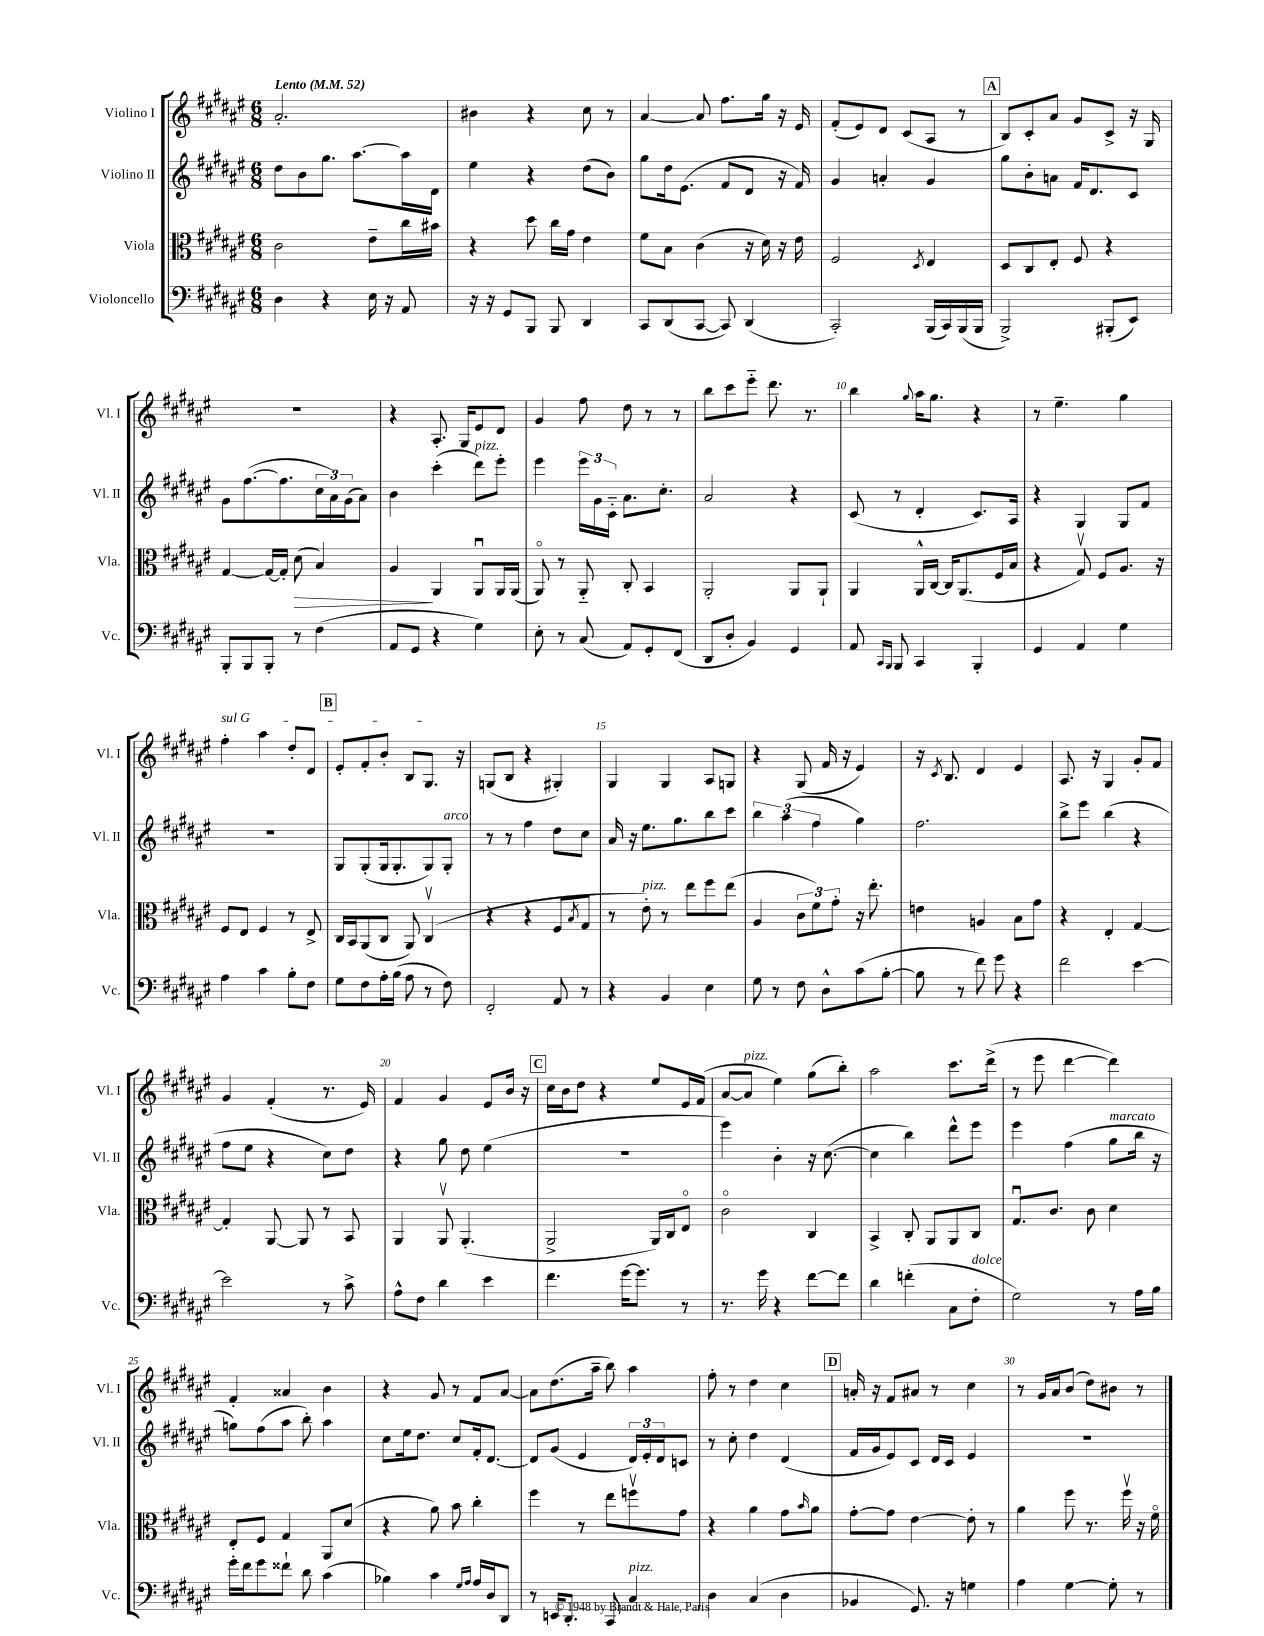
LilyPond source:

<<
\new StaffGroup <<
\new Staff = "s0" \with { instrumentName = "Violino I" shortInstrumentName = "Vl. I" } {
    \clef treble \key fis \major \numericTimeSignature \time 6/8 \tempo "Lento" 4 = 52
    ais'2.-. |
    bis'4 r4 cis''8 r8 |
    ais'4~ ais'8 fis''8. gis''16 r16 eis'16 |
    fis'8-.( eis'8) dis'8 cis'8( ais8 r8 |
    \mark \markup { \box "A" } b8) cis'8-. ais'8 gis'8 cis'8-> r16 gis16 |
    R2. |
    r4 ais8.-. gis16 eis'8 dis'8 |
    gis'4 fis''8 dis''8 r8 r8 |
    b''8 cis'''8 eis'''8-_ dis'''8. r8. |
    b''4 \appoggiatura { gis''8 } ais''16 gis''8. r4 |
    r8 eis''4.-- gis''4 |
    \once \override TextSpanner.bound-details.left.text = \markup { \italic "sul G" } fis''4-.\startTextSpan ais''4 dis''8-. dis'8 |
    \mark \markup { \box "B" } eis'8-. fis'8-. b'8-. b8 gis8.\stopTextSpan r16 |
    g8( b8 r4 gis4-.) |
    gis4 gis4 ais8 g8 |
    r4 gis8( fis'16 r16 eis'4) |
    r16 \acciaccatura { cis'8 } b8. dis'4 eis'4 |
    ais8. r16 gis4 gis'8-. fis'8 |
    gis'4 fis'4-.( r8. eis'16) |
    fis'4 gis'4 eis'8 b'16 r16 |
    \mark \markup { \box "C" } cis''16 b'16 dis''8 r4 eis''8 eis'16 fis'16( |
    ais'8~ ais'8^\markup { \italic "pizz." } eis''4) gis''8( b''8-.) |
    ais''2 cis'''8. dis'''16->( |
    r8 eis'''8 dis'''4~ dis'''4) |
    fis'4-. aisis'4 b'4 |
    r4 gis'8 r8 fis'8 ais'8~ |
    ais'8 dis''8.( ais''16-- b''8) ais''4 |
    fis''8-. r8 dis''4 cis''4 |
    \mark \markup { \box "D" } a'16-. r16 fis'8 ais'8 r8 cis''4 |
    r8 gis'16 ais'16 b'8( dis''8) bis'8 r8 \bar "|." |
}
\new Staff = "s1" \with { instrumentName = "Violino II" shortInstrumentName = "Vl. II" } {
    \clef treble \key fis \major \numericTimeSignature \time 6/8
    dis''8 b'8 gis''8. ais''8.~ ais''16 dis'16 |
    eis''4 r4 dis''8( b'8) |
    gis''8 dis''16 eis'8.( fis'8 dis'8 r16 fis'16) |
    gis'4 a'4-. gis'4 |
    \mark \markup { \box "A" } gis''8 b'8-. a'8 fis'16 dis'8. cis'8 |
    gis'8 fis''8.~( fis''8. \tuplet 3/2 { cis''16 ais'16) gis'16( } ais'8) |
    b'4 cis'''4-.( dis'''8^\markup { \italic "pizz." }) eis'''8-. |
    eis'''4 \tuplet 3/2 { eis'''16 gis'16 cis'16-_ } ais'8. cis''8.-. |
    ais'2 r4 |
    cis'8( r8 dis'4-. cis'8.) ais16 |
    r4 gis4 gis8 fis'8 |
    R2. |
    \mark \markup { \box "B" } gis8 gis8-.( gis16 gis8.-. gis8) gis8-.^\markup { \italic "arco" } |
    r8 r8 fis''4 dis''8 cis''8 |
    ais'16 r16 eis''8. gis''8. b''8 cis'''8 |
    \tuplet 3/2 { b''4 ais''4( fis''4 } gis''4) |
    fis''2. |
    b''8-> eis'''8 b''4( r4 |
    fis''8 eis''8 r4 cis''8) dis''8 |
    r4 gis''8 dis''8 eis''4( |
    \mark \markup { \box "C" } R2. |
    eis'''4) b'4-. r16 cis''8.~( |
    cis''4 b''4) dis'''8-^ eis'''8 |
    eis'''4 fis''4( gis''8^\markup { \italic "marcato" } b''16 r16 |
    g''8) fis''8( ais''8 b''8-.) ais''4 |
    cis''8 eis''16 dis''8. cis''8 fis'16-. dis'8.~ |
    dis'8 gis'8( eis'4 \tuplet 3/2 { dis'16) eis'16-. dis'16 } c'8 |
    r8 cis''8-. dis''4 dis'4( |
    \mark \markup { \box "D" } fis'16 gis'16 eis'8) cis'8 dis'16 cis'16 eis'4 |
    R2. \bar "|." |
}
\new Staff = "s2" \with { instrumentName = "Viola" shortInstrumentName = "Vla." } {
    \clef alto \key fis \major \numericTimeSignature \time 6/8
    cis'2 eis'8-- cis''16 bis'16 |
    r4 dis''8 cis''16 gis'16 eis'4 |
    fis'8 b8 cis'4( r16 dis'16) r16 eis'16 |
    fis2 \acciaccatura { dis8 } eis4 |
    \mark \markup { \box "A" } dis8 cis8 eis8-. fis8 r4 |
    gis4~ gis16~ gis16-. dis'8\>( b4) |
    ais4\! ais,4 ais,8\downbow ais,16 ais,16( |
    ais,8\flageolet) r8 ais,8-_ cis8-. b,4 |
    ais,2-. ais,8 ais,8-! |
    ais,4 ais,16-^ cis16~ cis16 ais,8.( fis16 b16 |
    r4 gis8\upbow) fis8 ais8. r16 |
    fis8 eis8 fis4 r8 eis8-> |
    \mark \markup { \box "B" } cis16 b,16 ais,8( cis8 ais,8) cis4\upbow( |
    r4 r4 fis8 \acciaccatura { b8 } gis8 |
    r8 eis'8-.^\markup { \italic "pizz." }) r8 eis''8 fis''8 eis''8( |
    ais4 \tuplet 3/2 { cis'8 fis'8) gis'8-. } r16 eis''8.-. |
    e'4 a4 b8 gis'8 |
    r4 eis4-. gis4~ |
    gis4-. ais,8~ ais,8 r8 b,8 |
    ais,4 ais,8\upbow ais,4.-.( |
    \mark \markup { \box "C" } ais,2-> ais,16) cis16 eis8\flageolet |
    cis'2\flageolet cis4 |
    b,4-> cis8-. ais,8 ais,8 cis8 |
    gis8.\downbow cis'8. cis'8 dis'4 |
    eis8-. fis8 gis4 ais,8 dis'8( |
    r4 ais'8) b'8 cis''4-. |
    fis''4 r8 eis''8 f''8\upbow gis'8 |
    r4 ais'4 gis'8 \grace { b'16 } ais'8 |
    \mark \markup { \box "D" } gis'8~-. gis'8 eis'4~ eis'8-. r8 |
    ais'4 fis''8 r8. fis''16\upbow r16 fis'16\flageolet \bar "|." |
}
\new Staff = "s3" \with { instrumentName = "Violoncello" shortInstrumentName = "Vc." } {
    \clef bass \key fis \major \numericTimeSignature \time 6/8
    dis4 r4 eis16 r16 ais,8 |
    r16 r16 gis,8 b,,8 b,,8 dis,4 |
    cis,8 dis,8( cis,8~ cis,8) dis,4( |
    cis,2-.) b,,16( cis,16) b,,16( b,,16 |
    \mark \markup { \box "A" } b,,2->) bis,,8-.( eis,8) |
    b,,8-. b,,8 b,,8-. r8 fis4( |
    ais,8 gis,8 r4 gis4) |
    eis8-. r8 cis8( ais,8) gis,8-. fis,8( |
    dis,8 dis8-. b,4) gis,4 |
    ais,8 \grace { cis,16 b,,16 } b,,8 cis,4 b,,4-. |
    gis,4 ais,4 gis4 |
    ais4 cis'4 b8-. fis8 |
    \mark \markup { \box "B" } gis8 fis8 ais16-. b16( ais8 r8 fis8) |
    fis,2-. ais,8 r8 |
    r4 b,4 eis4 |
    gis8 r8 fis8 dis8-^ cis'8( b8~-. |
    b8 r8 fis'8) gis'8 r4 |
    fis'2 eis'4~ |
    eis'2 r8 cis'8-> |
    ais8-^ fis8 dis'4 eis'4 |
    \mark \markup { \box "C" } fis'4. gis'16~ gis'8. r8 |
    r8. gis'16 r4 fis'8~ fis'8 |
    dis'4 f'4-.( cis8 fis8-.^\markup { \italic "dolce" } |
    gis2) r8 ais16 b16 |
    gis'16-. fis'16 gis'8 fisis'8-! dis'8 cis'4( |
    bes4) cis'4 \grace { gis16 ais16 } ais16 dis16 dis,8 |
    r8 e,16 dis,8.-. cis,8 cis4^\markup { \italic "pizz." } |
    dis4 cis4( dis4 |
    \mark \markup { \box "D" } bes,4 gis,8.) r16 g4 |
    ais4 gis4~ gis8-. r8 \bar "|." |
}
>>
>>
\layout { \context { \Score \override BarNumber.break-visibility = ##(#f #t #t) barNumberVisibility = #(every-nth-bar-number-visible 5) } }
